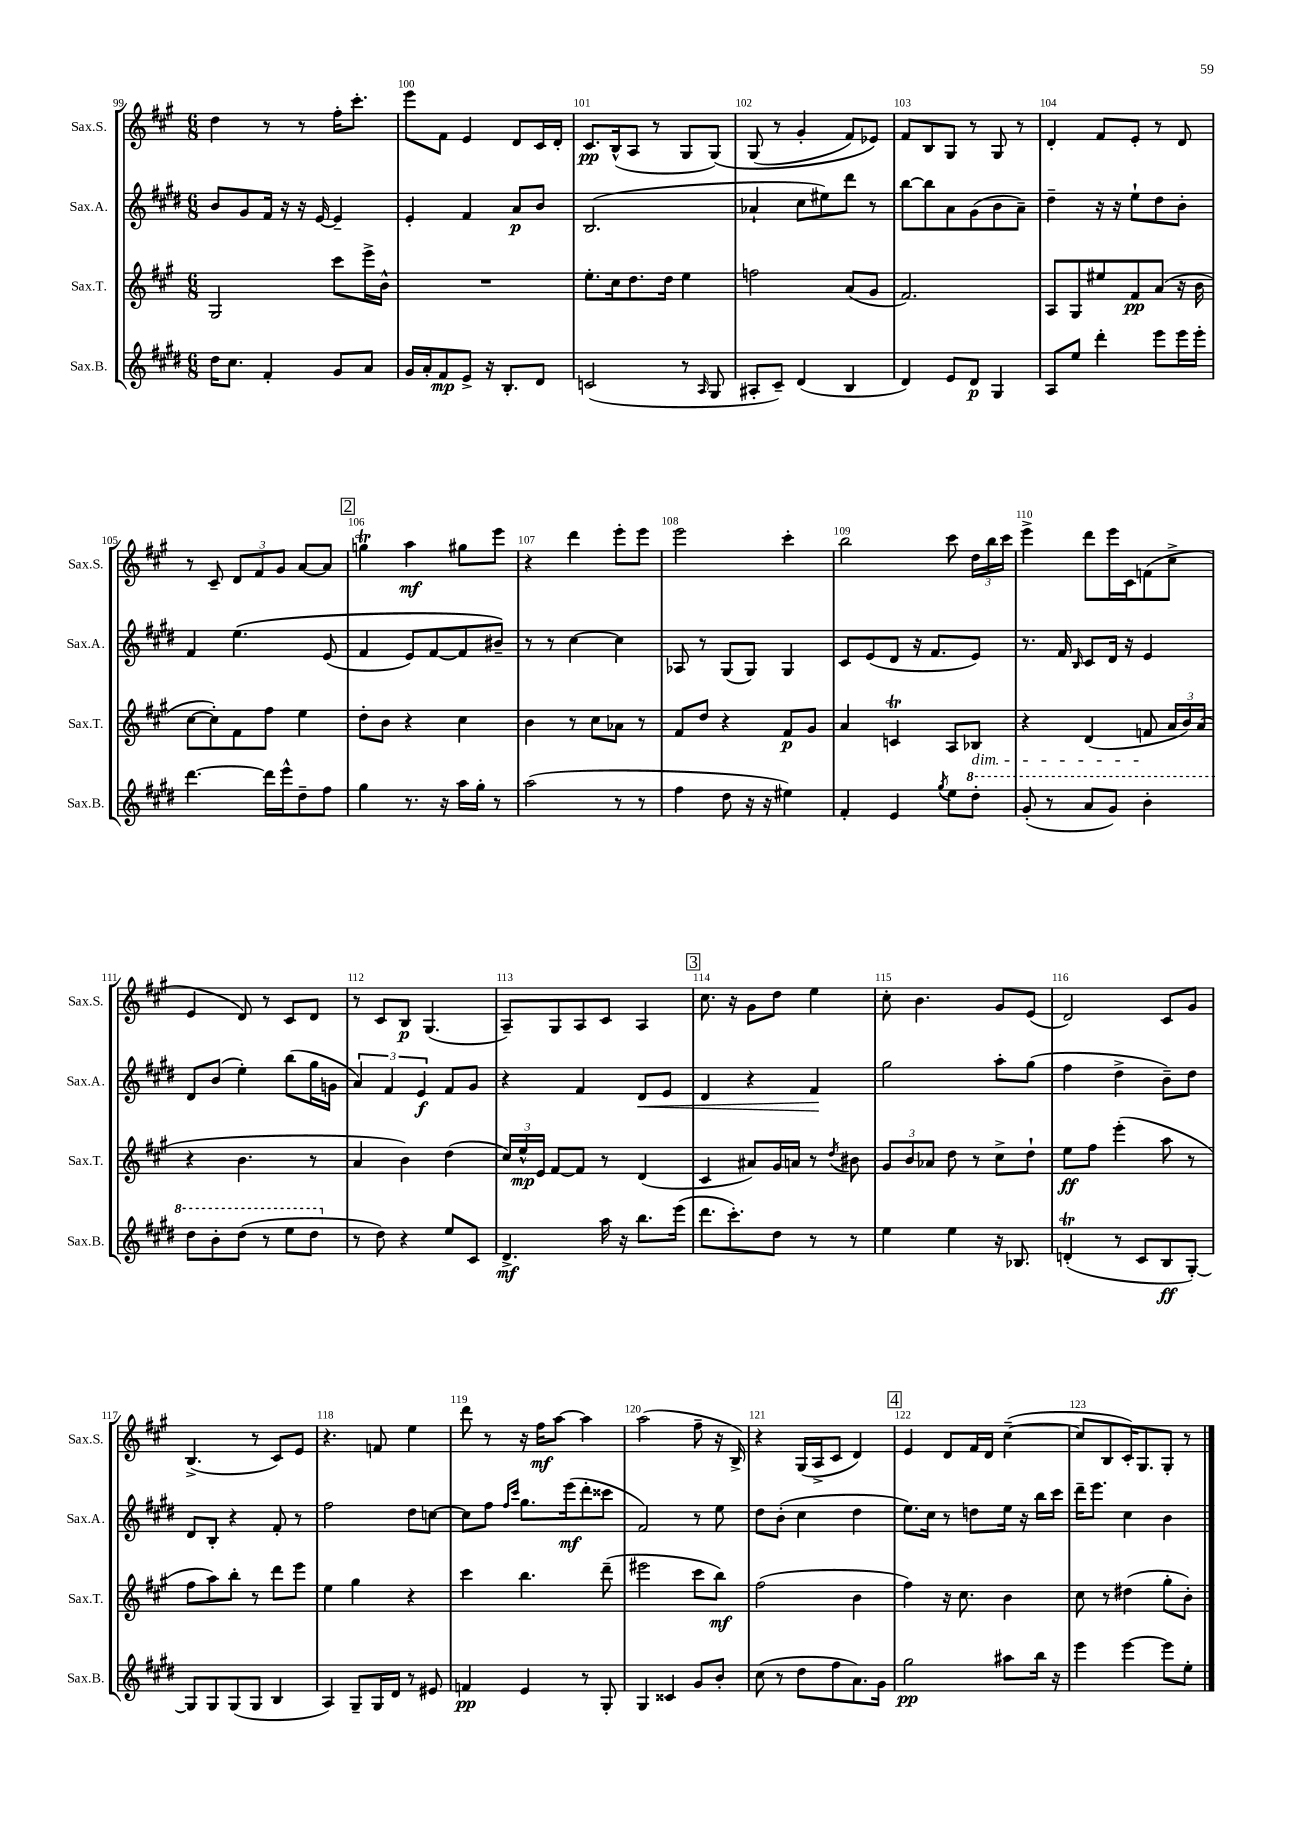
<<
\new StaffGroup <<
\new Staff = "s0" \with { instrumentName = "Sax.S." shortInstrumentName = "Sax.S." } {
    \clef treble \key a \major \numericTimeSignature \time 6/8
    \autoBeamOff d''4 r8 r8 fis''16[-. cis'''8.]-. |
    e'''8[ fis'8] e'4 d'8[ cis'16 d'16]-. |
    cis'8.[\pp b16-^( a8] r8 gis8[ gis8])\( |
    gis8( r8 gis'4-. fis'8[) ees'8]\) |
    fis'8[ b8 gis8] r8 gis8 r8 |
    d'4-. fis'8[ e'8]-. r8 d'8 |
    r8 cis'8-- \tuplet 3/2 { d'8[ fis'8 gis'8] } a'8[~ a'8] |
    \mark \markup { \box "2" } g''4\trill a''4\mf gis''8[ e'''8] |
    r4 d'''4 e'''8[-. e'''8] |
    e'''2 cis'''4-. |
    b''2 cis'''8 \tuplet 3/2 { d''16[ b''16 cis'''16] } |
    e'''4-> d'''8[ e'''16 cis'16 f'8( cis''8]-> |
    e'4 d'8) r8 cis'8[ d'8] |
    r8 cis'8[ b8]\p gis4.( |
    a8[--) gis8 a8 cis'8] a4 |
    \mark \markup { \box "3" } cis''8. r16 gis'8[ d''8] e''4 |
    cis''8-. b'4. gis'8[ e'8]( |
    d'2) cis'8[ gis'8] |
    b4.->( r8 cis'8[) e'8] |
    r4. f'8 e''4 |
    d'''8 r8 r16 fis''16[\mf a''8]~ a''4 |
    a''2( fis''8-- r16 b16->) |
    r4 gis16[( a16-> cis'8] d'4) |
    \mark \markup { \box "4" } e'4 d'8[ fis'16 d'16] cis''4~--( |
    cis''8[ b8 cis'16-.) gis8. gis8]-. r8 \bar "|." |
}
\new Staff = "s1" \with { instrumentName = "Sax.A." shortInstrumentName = "Sax.A." } {
    \clef treble \key e \major \numericTimeSignature \time 6/8
    \autoBeamOff b'8[ gis'8 fis'16] r16 r16 e'16~ e'4-- |
    e'4-. fis'4 a'8[\p b'8] |
    b2.( |
    aes'4-! cis''8[ eis''8) dis'''8] r8 |
    b''8[~ b''8 a'8 gis'8( b'8 a'8]--) |
    dis''4-- r16 r16 e''8[-! dis''8 b'8]-. |
    fis'4 e''4.\( e'8( |
    \mark \markup { \box "2" } fis'4 e'8[) fis'8~ fis'8 bis'8]--\) |
    r8 r8 cis''4~ cis''4 |
    aes8 r8 gis8[( gis8]) gis4 |
    cis'8[ e'8( dis'8] r16 fis'8.[ e'8]) |
    r8. fis'16 \grace { b16 } cis'8[ dis'16] r16 e'4 |
    dis'8[ b'8]( e''4-.) b''8[( gis''16 g'16] |
    \tuplet 3/2 { a'4) fis'4 e'4\f } fis'8[ gis'8] |
    r4 fis'4 dis'8[\< e'8] |
    \mark \markup { \box "3" } dis'4 r4 fis'4\! |
    gis''2 a''8[-. gis''8]( |
    fis''4 dis''4-> b'8[--) dis''8] |
    dis'8[ b8]-. r4 fis'8-. r8 |
    fis''2 dis''8[ c''8]~ |
    c''8[ fis''8] \grace { fis''16[ cis'''16] } gis''8.[ e'''16\mf( dis'''8-. cisis'''8] |
    fis'2) r8 e''8 |
    dis''8[ b'8]-.( cis''4 dis''4 |
    \mark \markup { \box "4" } e''8.[) cis''16] r8 d''8[ e''16] r16 b''16[ cis'''16] |
    dis'''16[-- e'''8.] cis''4 b'4 \bar "|." |
}
\new Staff = "s2" \with { instrumentName = "Sax.T." shortInstrumentName = "Sax.T." } {
    \clef treble \key a \major \numericTimeSignature \time 6/8
    \autoBeamOff gis2 cis'''8[ e'''16-> b'16]-^ |
    R2. |
    e''8.[-. cis''16 d''8. d''16] e''4 |
    f''2 a'8[( gis'8] |
    fis'2.) |
    a8[ gis8 eis''8 fis'8\pp a'8]( r16 b'16 |
    cis''8[~ cis''8-.) fis'8 fis''8] e''4 |
    \mark \markup { \box "2" } d''8[-. b'8] r4 cis''4 |
    b'4 r8 cis''8[ aes'8] r8 |
    fis'8[ d''8] r4 fis'8[\p gis'8] |
    a'4 c'4\trill a8[ bes8]\dim |
    r4 d'4( f'8\! \tuplet 3/2 { a'16[ b'16) a'16]( } |
    r4 b'4. r8 |
    a'4 b'4) d''4( |
    \tuplet 3/2 { cis''16[) e''16-^\mp e'16] } fis'8[~ fis'8] r8 d'4( |
    \mark \markup { \box "3" } cis'4 ais'8[) gis'16 a'16] r8 \acciaccatura { d''8 } bis'8 |
    \tuplet 3/2 { gis'8[ b'8 aes'8] } d''8 r8 cis''8[-> d''8]-! |
    e''8[\ff fis''8] e'''4-.( a''8 r8 |
    fis''8[ a''8) b''8]-. r8 d'''8[ e'''8] |
    e''4 gis''4 r4 |
    cis'''4 b''4. d'''8--( |
    eis'''2 cis'''8[ b''8]\mf) |
    fis''2( b'4 |
    \mark \markup { \box "4" } fis''4) r16 cis''8. b'4 |
    cis''8 r8 dis''4( gis''8[-. b'8]-.) \bar "|." |
}
\new Staff = "s3" \with { instrumentName = "Sax.B." shortInstrumentName = "Sax.B." } {
    \clef treble \key e \major \numericTimeSignature \time 6/8
    \autoBeamOff dis''16[ cis''8.] fis'4-. gis'8[ a'8] |
    gis'16[ a'16-. fis'8\mp e'8]-> r16 b8.[-. dis'8] |
    c'2( r8 \grace { a16 } gis8 |
    ais8[-. cis'8]--) dis'4( b4 |
    dis'4) e'8[ dis'8]\p gis4 |
    a8[ e''8] dis'''4-. e'''8[ e'''16 e'''16]-. |
    dis'''4.~ dis'''16[ e'''16-^ dis''8-- fis''8] |
    \mark \markup { \box "2" } gis''4 r8. r16 a''16[ gis''16]-. r8 |
    a''2( r8 r8 |
    fis''4 dis''8 r16 r16 eis''4) |
    fis'4-. e'4 \acciaccatura { gis''8 } e''8[ \ottava #1 dis'''8]-. |
    gis''8-.( r8 a''8[ gis''8]) b''4-. |
    dis'''8[ b''8-. dis'''8]( r8 e'''8[ dis'''8] \ottava #0 |
    r8 dis''8) r4 e''8[ cis'8] |
    dis'4.->\mf a''16 r16 b''8.[ e'''16]( |
    \mark \markup { \box "3" } dis'''8.[ cis'''8.-.) dis''8] r8 r8 |
    e''4 e''4 r16 bes8. |
    d'4-.\trill( r8 cis'8[ b8\ff gis8]~-.) |
    gis8[ gis8 gis8( gis8] b4 |
    a4) gis8[-- gis16 dis'16] r8 eis'8 |
    f'4\pp e'4 r8 gis8-. |
    gis4 cisis'4 gis'8[ b'8]-. |
    cis''8( r8 dis''8[ fis''8 a'8.) gis'16] |
    \mark \markup { \box "4" } gis''2\pp ais''8[ b''16] r16 |
    e'''4 e'''4~ e'''8[ e''8]-. \bar "|." |
}
>>
>>
\layout { \context { \Score currentBarNumber = #99 \override BarNumber.break-visibility = ##(#f #t #t) barNumberVisibility = #all-bar-numbers-visible } }
